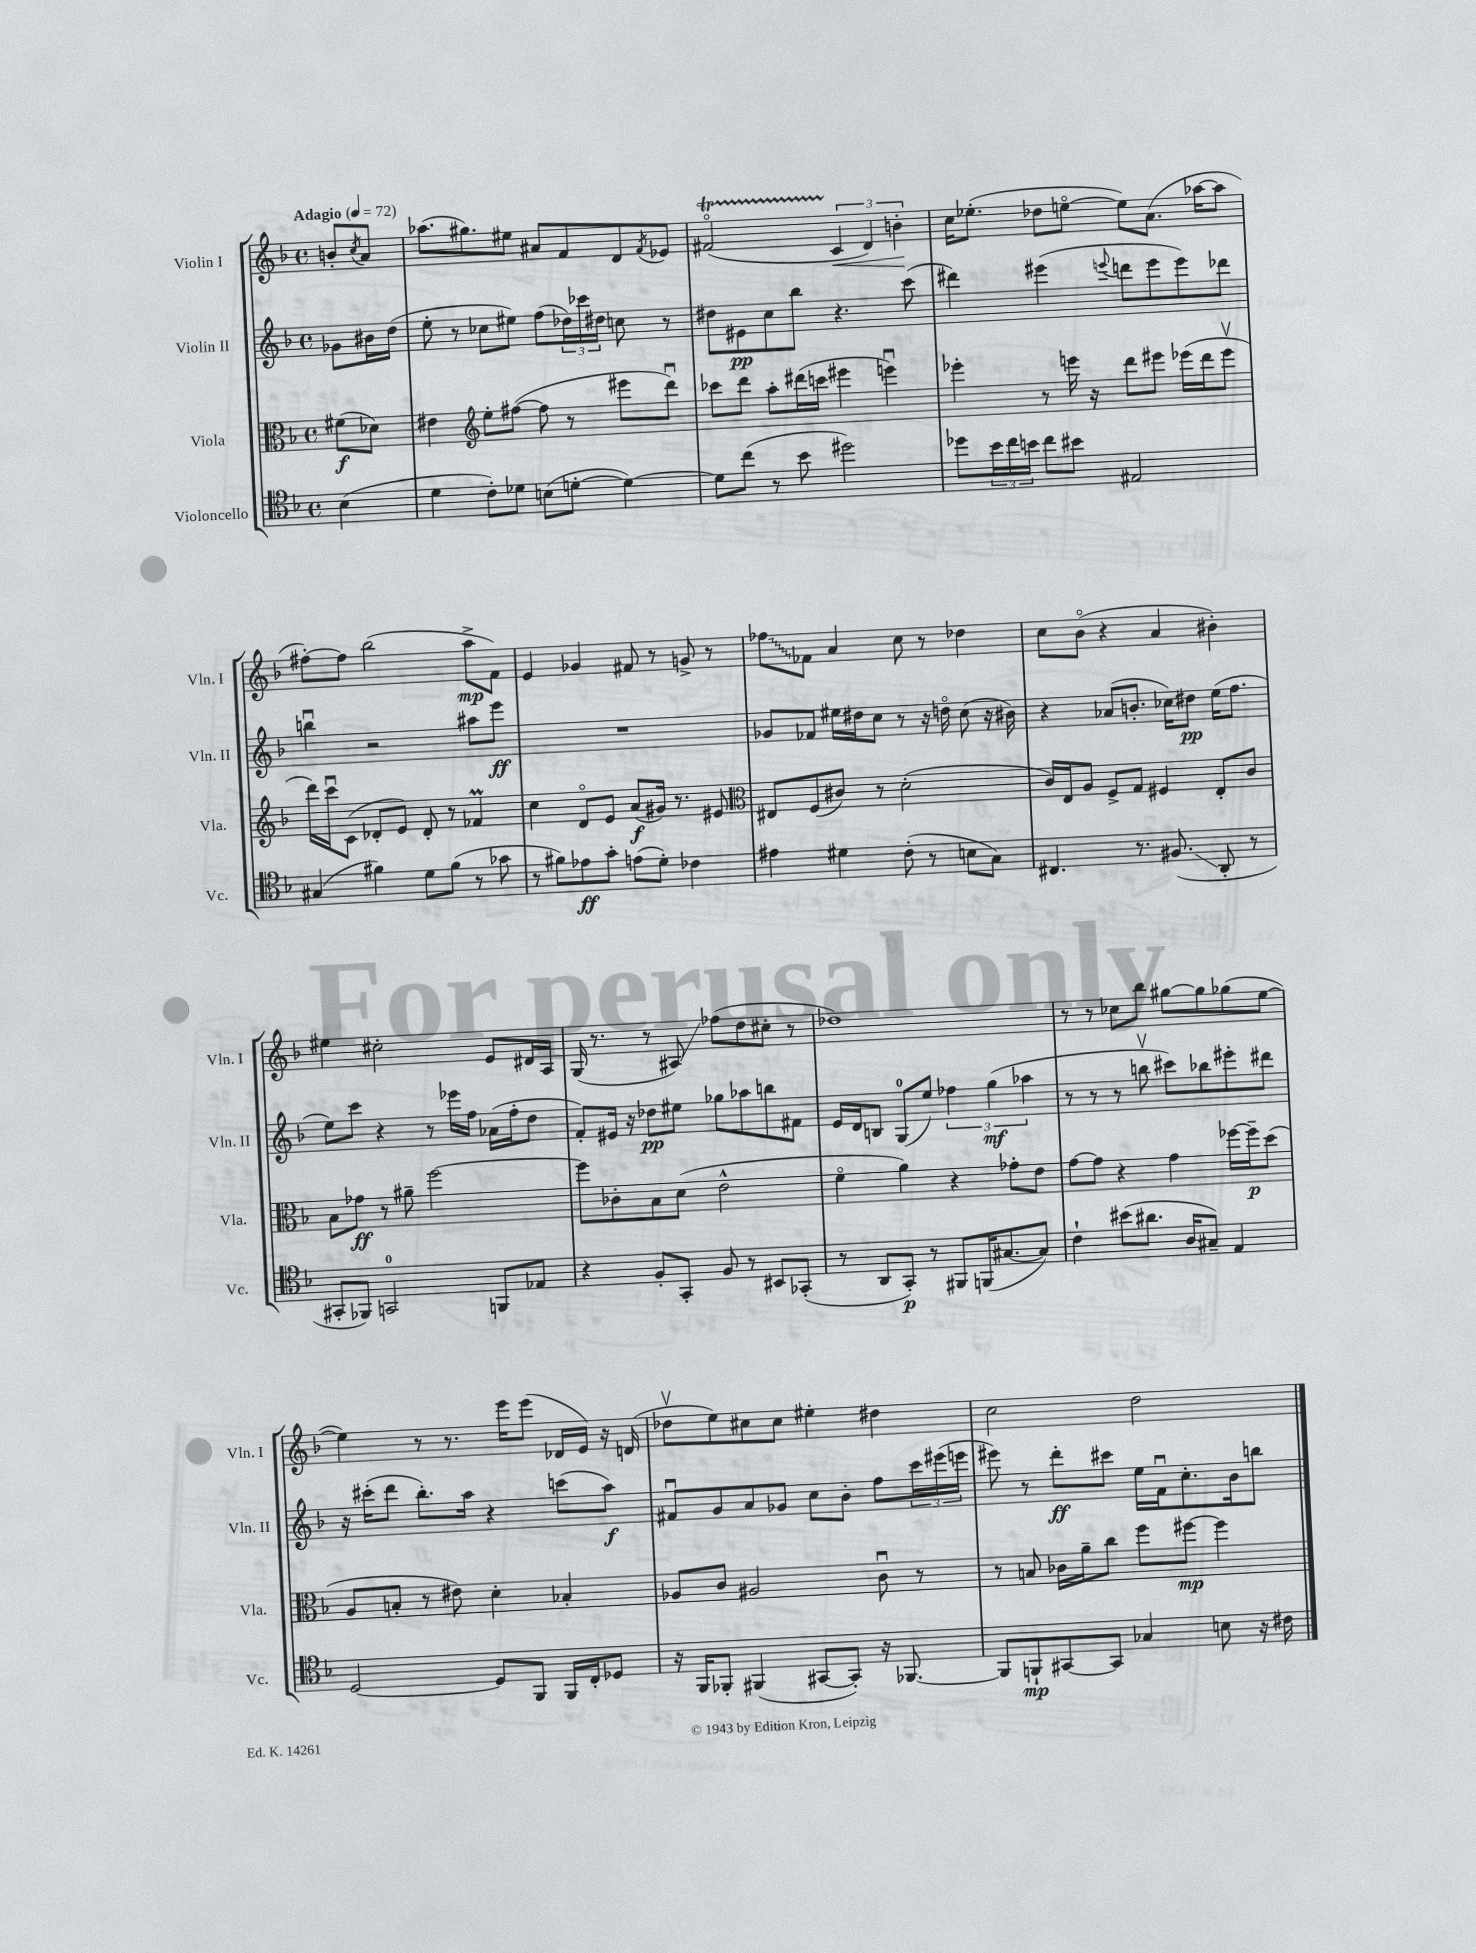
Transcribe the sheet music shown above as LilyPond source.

<<
\new StaffGroup <<
\new Staff = "s0" \with { instrumentName = "Violin I" shortInstrumentName = "Vln. I" } {
    \clef treble \key f \major \defaultTimeSignature \time 4/4 \partial 4 \tempo "Adagio" 4 = 72
    b'8-. \acciaccatura { c''8 } a'8 |
    aes''8.( gis''8.) eis''8 ais'8 f'8 d'8 \acciaccatura { f'8 } ees'8 |
    fis'2\flageolet\startTrillSpan( \tuplet 3/2 { c'4\stopTrillSpan\< d'4) b'4-.\! } |
    c''16 ees''8.-.( des''8 e''8~\flageolet e''8) a'8.( aes''16~ aes''8 |
    fis''8~-.) fis''8 bes''2( a''8->\mp f'8) |
    e'4 ges'4 fis'8 r8 g'8-> r8 |
    \once \override Glissando.style = #'zigzag fes''8\glissando fes'8 a'4 c''8 r8 des''4 |
    c''8 bes'8\flageolet( r4 a'4 bis'4-.) |
    eis''4 cis''2-. e'8 dis'16 a16 |
    g16( r8. r8 ais8\glissando) fes''8( d''8 cis''8-. r8 |
    des''1) |
    r8 r8 ces''8 bes''8 gis''8~ gis''8 ges''8( e''8~ |
    e''4) r8 r8. e'''16 e'''8( des'16 e'16) r16 d'16( |
    des''8\upbow e''8) cis''8 cis''8 eis''4-. dis''4 |
    c''2 d''2 \bar "|." |
}
\new Staff = "s1" \with { instrumentName = "Violin II" shortInstrumentName = "Vln. II" } {
    \clef treble \key f \major \defaultTimeSignature \time 4/4 \partial 4
    ges'8 bis'16 d''16( |
    e''8-. r8 ces''8 eis''8) f''8( \tuplet 3/2 { des''16) ces'''16 dis''16 } c''8 r8 |
    dis''8 eis'8\pp c''8 bes''8 r4. c'''8( |
    dis'''4) eis'''4( \appoggiatura { e'''8 } d'''8 e'''8 e'''8) des'''8 |
    b''4\downbow r2 ais''8 e'''8\ff |
    R1 |
    ges'8 fes'8 eis''16 dis''16 c''8 r8 r16 d''16\flageolet c''8( r16 bis'16) |
    r4 aes'8( b'8.-. ces''16) dis''8\pp e''16( f''8. |
    e''8) c'''8 r4 r8 ees'''16 f''16 aes'16( f''16-. d''8 |
    f'8-.) eis'16 r16 des''8\pp eis''8 ges''8 aes''8 b''8 fis'8 |
    e'16 d'16 b8 g8-0( e''8) \tuplet 3/2 { fes''4 g''4\mf( aes''4 } |
    r8 r8 r8 b''8\upbow cis'''8) bes''8 eis'''8-. dis'''8 |
    r16 cis'''16-.( d'''8 bes''8.-.) a''16 r4 c'''8( a''8\f) |
    fis'8\downbow g'8 a'8 ges'8 c''8 bes'8-. f''8 \tuplet 3/2 { c'''16 eis'''16( e'''16 } |
    eis'''8) r8 d'''8-.\ff cis'''8 e''16 f'16\downbow c''8.-. bes'16 b''8 \bar "|." |
}
\new Staff = "s2" \with { instrumentName = "Viola" shortInstrumentName = "Vla." } {
    \clef alto \key f \major \defaultTimeSignature \time 4/4 \partial 4
    fis'8\f( des'8) |
    eis'4 \clef treble e''8-. fis''8~( fis''8 r8 eis'''8 d'''8\downbow) |
    ces'''8 d'''8 a''8-. dis'''16( c'''16 eis'''4 e'''4\downbow) |
    ees'''4-. r8 e'''16 r16 d'''8 eis'''8 ees'''16( d'''16 ees'''8\upbow |
    d'''16) c'''16\downbow c'8( des'8-. e'8) des'8-. r8 fes'4\prall |
    c''4 d'8\flageolet e'8 a'8\f( gis'16) r8. eis'8 |
    \clef alto eis8 f8( cis'8) r8 d'2-.( |
    c'16) e16 a8 f8-> g8 fis4 e8-. c'8 |
    bes8 ges'8\ff r8 ais'8-- f''2~ |
    f''8 ces'8-. bes8 d'8( e'2-^ |
    f'4\flageolet a'4) r4 ges'8-. e'8 |
    g'8~ g'8 r4 g'4 fes''16~ fes''16--\p d''8( |
    a8 b8-. r8 eis'8) d'4-. bes4-. |
    aes8 c'8 ais2 c'8\downbow r8 |
    r8 b8 ces'16 a'16-- c''8 f''8 fis''8~\mp fis''4 \bar "|." |
}
\new Staff = "s3" \with { instrumentName = "Violoncello" shortInstrumentName = "Vc." } {
    \clef tenor \key f \major \defaultTimeSignature \time 4/4 \partial 4
    bes4( |
    d'4 c'8-.) des'8 b8( d'8~-. d'4~) |
    d'8 c''8( r8 bes'8 dis''2) |
    des''8 \tuplet 3/2 { bes'16 c''16 b'16 } c''8 bis'8 eis2 |
    gis4( fis'4) d'8 fis'8( r8 ges'8 |
    r8 fis'8) ees'8\ff g'8-. e'8( d'8-.) ces'4 |
    eis'4 dis'4 c'8-.( r8 b8 g8) |
    cis4. r8. fis8.\glissando( a,8-. r8 |
    gis,8-. fes,8) g,2-0 f,8 ees8 |
    r4 f8-. g,8-. f8 r8 bis,8 ges,8-.( |
    r8 a,8 g,8-.\p) r8 fis,8 f,16( gis8.~ gis8) |
    c'4-! bis'8( ais'8. a16 gis8--) e4 |
    d2~ d8 f,8 f,16 c16-. des8 |
    r16 f,16 fes,8-. fis,4( gis,8~ gis,8-.) r16 fes,8.~ |
    fes,8 f,8-!\mp gis,8~ gis,8 ges4 b8 r16 cis'16 \bar "|." |
}
>>
>>
\layout { \context { \Score \remove "Bar_number_engraver" } }
